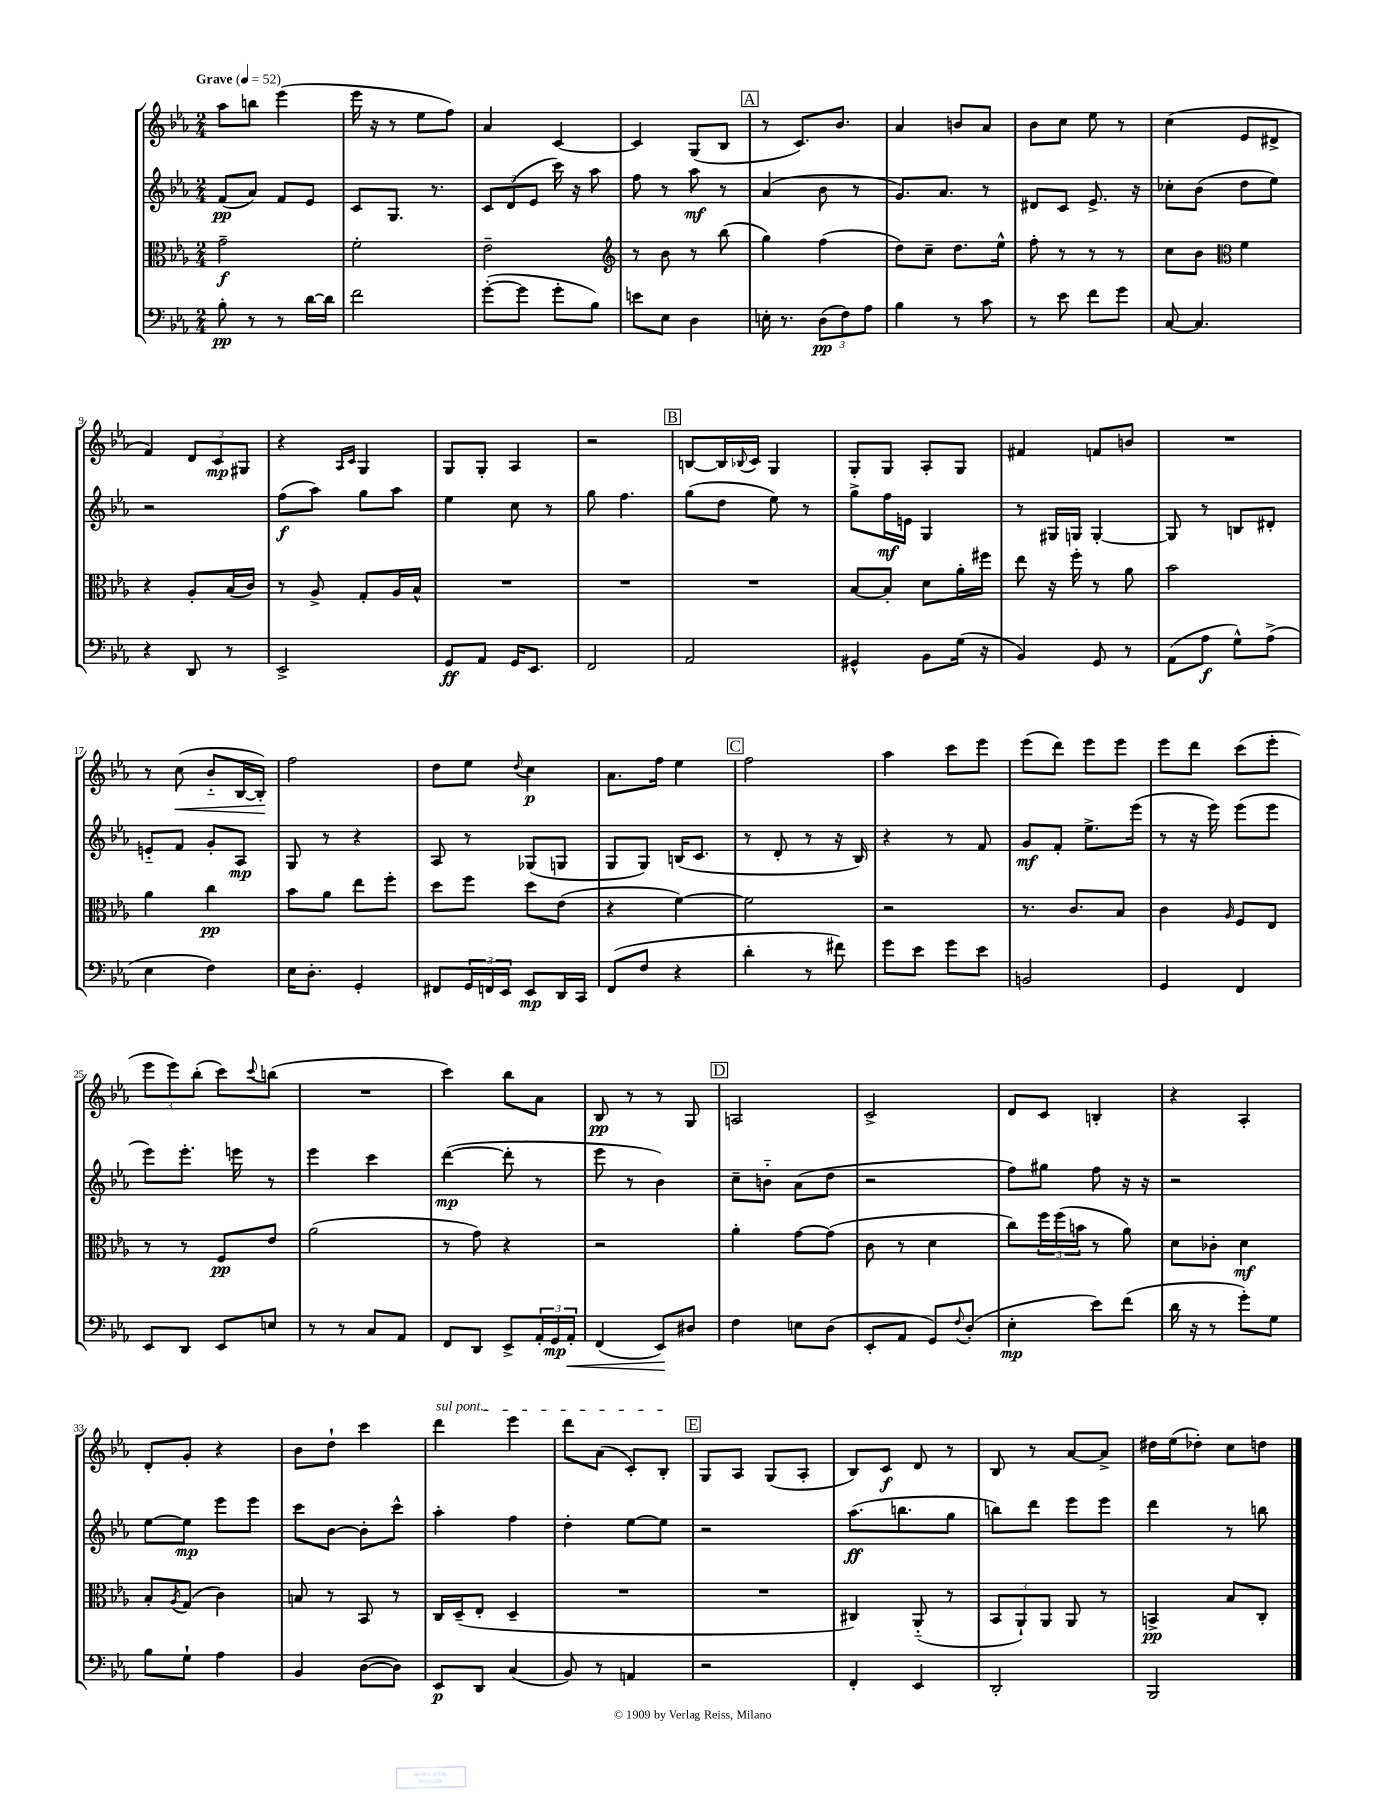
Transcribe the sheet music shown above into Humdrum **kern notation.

**kern	**dynam	**kern	**dynam	**kern	**dynam	**kern	**dynam
*part4	*part4	*part3	*part3	*part2	*part2	*part1	*part1
*staff4	*staff4	*staff3	*staff3	*staff2	*staff2	*staff1	*staff1
*clefF4	*	*clefC3	*	*clefG2	*	*clefG2	*
*k[b-e-a-]	*	*k[b-e-a-]	*	*k[b-e-a-]	*	*k[b-e-a-]	*
*M2/4	*	*M2/4	*	*M2/4	*	*M2/4	*
*MM52	*	*MM52	*	*MM52	*	*MM52	*
=1	=1	=1	=1	=1	=1	=1	=1
!	!	!	!	!	!	!LO:TX:a:B:t=Grave	!
8B-'\	pp	2g~\	f	(8f/L	pp	8aa-\L	.
8r	.	.	.	8a-/J)	.	8bbn\J	.
8r	.	.	.	8f/L	.	(4eee-\	.
[16d\LL	.	.	.	8e-/J	.	.	.
16d\JJ]	.	.	.	.	.	.	.
=2	=2	=2	=2	=2	=2	=2	=2
2f\	.	2f'\	.	8c/L	.	16eee-\	.
.	.	.	.	.	.	16r	.
.	.	.	.	8.G/J	.	8r	.
.	.	.	.	.	.	8ee-\L	.
.	.	.	.	8.r	.	.	.
.	.	.	.	.	.	8ff\J)	.
=3	=3	=3	=3	=3	=3	=3	=3
([8g'\L	.	2e-~\	.	12c/L	.	4a-/	.
.	.	.	.	(12d/	.	.	.
8g\J]	.	.	.	.	.	.	.
.	.	.	.	12e-/J	.	.	.
8g'\L	.	.	.	16ccc\)	.	[4c/	.
.	.	.	.	16r	.	.	.
8B-\J)	.	.	.	8aa-\	.	.	.
=4	=4	=4	=4	=4	=4	=4	=4
*	*	*clefG2	*	*	*	*	*
8en\L	.	8r	.	8ff\	.	4c/]	.
8E-\J	.	8b-\	.	8r	.	.	.
4D\	.	8r	.	8aa-\	mf	(8G/L	.
.	.	(8bb-\	.	8r	.	8B-/J	.
!!LO:REH:place=s1:t=A
=5	=5	=5	=5	=5	=5	=5	=5
16En'\	.	4gg\)	.	(4a-/	.	8r	.
8.r	.	.	.	.	.	.	.
.	.	.	.	.	.	8.c/L)	.
(12D\L	pp	(4ff\	.	8b-\	.	.	.
.	.	.	.	.	.	8.b-/J	.
12F\)	.	.	.	.	.	.	.
.	.	.	.	8r	.	.	.
12A-\J	.	.	.	.	.	.	.
=6	=6	=6	=6	=6	=6	=6	=6
4B-\	.	8dd\L)	.	8.g/L)	.	4a-/	.
.	.	8cc~\J	.	.	.	.	.
.	.	.	.	8.a-/J	.	.	.
8r	.	8.dd\L	.	.	.	8bn/L	.
8c\	.	.	.	8r	.	8a-/J	.
.	.	16ee-^^\Jk	.	.	.	.	.
=7	=7	=7	=7	=7	=7	=7	=7
8r	.	8ff'\	.	8d#X/L	.	8b-\L	.
8e-\	.	8r	.	8c/J	.	8cc\J	.
8f\L	.	8r	.	8.e-^/	.	8ee-\	.
8g\J	.	8r	.	.	.	8r	.
.	.	.	.	16r	.	.	.
=8	=8	=8	=8	=8	=8	=8	=8
[8C/	.	8cc\L	.	8cc-X'\L	.	(4cc\	.
4.C/]	.	8b-\J	.	(8b-\J	.	.	.
*	*	*clefC3	*	*	*	*	*
.	.	4f\	.	8dd\L	.	8e-/L	.
.	.	.	.	8ee-\J)	.	8d#X^/J	.
!!LO:LB:g=z
=9	=9	=9	=9	=9	=9	=9	=9
4r	.	4r	.	2r	.	4f/)	.
8DD/	.	8A-'/L	.	.	.	12d/L	.
.	.	.	.	.	.	12c/	mp
8r	.	(16B-/L	.	.	.	.	.
.	.	.	.	.	.	12G#X/J	.
.	.	16c/JJ)	.	.	.	.	.
=10	=10	=10	=10	=10	=10	=10	=10
2EE-^/	.	8r	.	(8ff\L	f	4r	.
.	.	8A-^/	.	8aa-\J)	.	.	.
.	.	.	.	.	.	16qqA-/LL	.
.	.	.	.	.	.	16qqc/JJ	.
.	.	8G'/L	.	8gg\L	.	4G/	.
.	.	16A-/L	.	8aa-\J	.	.	.
.	.	16B-^^/JJ	.	.	.	.	.
=11	=11	=11	=11	=11	=11	=11	=11
8GG/L	ff	2r	.	4ee-\	.	8G/L	.
8AA-/J	.	.	.	.	.	8G'/J	.
16GG/KL	.	.	.	8cc\	.	4A-/	.
8.EE-/J	.	.	.	.	.	.	.
.	.	.	.	8r	.	.	.
=12	=12	=12	=12	=12	=12	=12	=12
2FF/	.	2r	.	8gg\	.	2r	.
.	.	.	.	4.ff\	.	.	.
!!LO:REH:place=s1:t=B
=13	=13	=13	=13	=13	=13	=13	=13
2AA-/	.	2r	.	(8gg\L	.	[8Bn/L	.
.	.	.	.	8dd\J	.	16B/L]	.
.	.	.	.	.	.	8qqB-X/	.
.	.	.	.	.	.	16c/JJ	.
.	.	.	.	8ee-\)	.	4G/	.
.	.	.	.	8r	.	.	.
=14	=14	=14	=14	=14	=14	=14	=14
4GG#X^^/	.	[8B-/L	.	8gg^\L	.	8G'/L	.
.	.	8B-'/J]	.	16ff\L	mf	8G/J	.
.	.	.	.	16en\JJ	.	.	.
8BB-\L	.	8d\L	.	4G/	.	8A-'/L	.
(16G\Jk	.	16a-'\L	.	.	.	8G/J	.
16r	.	16ff#X\JJ	.	.	.	.	.
=15	=15	=15	=15	=15	=15	=15	=15
4BB-/)	.	8ee-\	.	8r	.	4f#X/	.
.	.	16r	.	16G#X/LL	.	.	.
.	.	16ff'\	.	16Gn/JJ	.	.	.
8GG/	.	8r	.	[4G'/	.	8fn/L	.
8r	.	8a-\	.	.	.	8bn/J	.
=16	=16	=16	=16	=16	=16	=16	=16
(8AA-\L	.	2b-\	.	8G/]	.	2r	.
8A-\J	f	.	.	8r	.	.	.
8G^^\L)	.	.	.	8Bn/L	.	.	.
(8A-^\J	.	.	.	8d#X'/J	.	.	.
!!LO:LB:g=z
=17	=17	=17	=17	=17	=17	=17	=17
4E-\	.	4a-\	.	8en/L	.	8r	.
!	!	!	!	!	!	!	!LO:HP:b
.	.	.	.	8f/J	.	(8cc\	<
4F\)	.	4cc\	pp	8g'/L	.	8b-/L	.
.	.	.	.	8A-/J	mp	[16B-/L	.
.	.	.	.	.	.	16B-'/JJ])	.
.	.	.	.	.	.	.	[
=18	=18	=18	=18	=18	=18	=18	=18
16E-\KL	.	8b-\L	.	8G/	.	2ff\	.
8.D'\J	.	.	.	.	.	.	.
.	.	8a-\J	.	8r	.	.	.
4GG'/	.	8ee-\L	.	4r	.	.	.
.	.	8ff'\J	.	.	.	.	.
=19	=19	=19	=19	=19	=19	=19	=19
8FF#X/L	.	8dd\L	.	8A-/	.	8dd\L	.
24GG/L	.	8ff\J	.	8r	.	8ee-\J	.
24FFn/	.	.	.	.	.	.	.
24EE-/JJ	.	.	.	.	.	.	.
.	.	.	.	.	.	8qqdd/	.
8EE-/L	mp	8dd\L	.	(8G-X/L	.	4cc\	p
16DD/L	.	(8e-\J	.	8Gn/J	.	.	.
16CC/JJ	.	.	.	.	.	.	.
=20	=20	=20	=20	=20	=20	=20	=20
(8FF/L	.	4r	.	8G/L	.	8.a-\L	.
8F/J	.	.	.	8G/J)	.	.	.
.	.	.	.	.	.	16ff\Jk	.
4r	.	[4f\)	.	(16Bn/KL	.	4ee-\	.
.	.	.	.	8.c/J	.	.	.
!!LO:REH:place=s1:t=C
=21	=21	=21	=21	=21	=21	=21	=21
4d'\	.	2f\]	.	8r	.	2ff\	.
.	.	.	.	8d'/	.	.	.
8r	.	.	.	8r	.	.	.
8f#X\)	.	.	.	16r	.	.	.
.	.	.	.	16B-/)	.	.	.
=22	=22	=22	=22	=22	=22	=22	=22
8g\L	.	2r	.	4r	.	4aa-\	.
8e-\J	.	.	.	.	.	.	.
8g\L	.	.	.	8r	.	8ccc\L	.
8e-\J	.	.	.	8f/	.	8eee-\J	.
=23	=23	=23	=23	=23	=23	=23	=23
2BBn/	.	8.r	.	8g/L	mf	(8eee-\L	.
.	.	.	.	8f'/J	.	8ddd\J)	.
.	.	8.c/L	.	.	.	.	.
.	.	.	.	8.ee-^\L	.	8eee-\L	.
.	.	8B-/J	.	.	.	8eee-\J	.
.	.	.	.	(16eee-\Jk	.	.	.
=24	=24	=24	=24	=24	=24	=24	=24
4GG/	.	4c\	.	8r	.	8eee-\L	.
.	.	.	.	16r	.	8ddd\J	.
.	.	.	.	16eee-\)	.	.	.
.	.	16qqA-/	.	.	.	.	.
4FF/	.	8F/L	.	(8eee-\L	.	(8ccc\L	.
.	.	8E-/J	.	8eee-\J	.	8eee-'\J	.
!!LO:LB:g=z
=25	=25	=25	=25	=25	=25	=25	=25
8EE-/L	.	8r	.	8eee-\L)	.	12eee-\L	.
.	.	.	.	.	.	12eee-\)	.
8DD/J	.	8r	.	8.eee-'\J	.	.	.
.	.	.	.	.	.	(12bb-'\J	.
8EE-/L	.	8F/L	pp	.	.	8ccc\L)	.
.	.	.	.	16eeen\	.	.	.
.	.	.	.	.	.	8qqccc/	.
8En/J	.	8e-/J	.	8r	.	(8bbn\J	.
=26	=26	=26	=26	=26	=26	=26	=26
8r	.	(2a-\	.	4eee-\	.	2r	.
8r	.	.	.	.	.	.	.
8C/L	.	.	.	4ccc\	.	.	.
8AA-/J	.	.	.	.	.	.	.
=27	=27	=27	=27	=27	=27	=27	=27
8FF/L	.	8r	.	([4ddd\	mp	4ccc\)	.
8DD/J	.	8g\)	.	.	.	.	.
8EE-^/L	.	4r	.	8ddd'\]	.	8bb-\L	.
24AA-'/L	.	.	.	8r	.	8a-\J	.
24GG/	mp	.	.	.	.	.	.
!	!LO:HP:b	!	!	!	!	!	!
24AA-'/JJ	<	.	.	.	.	.	.
=28	=28	=28	=28	=28	=28	=28	=28
(4FF/	.	2r	.	8eee-\	.	8B-/	pp
.	.	.	.	8r	.	8r	.
8EE-/L)	.	.	.	4b-\)	.	8r	.
8D#X/J	[	.	.	.	.	8G/	.
!!LO:REH:place=s1:t=D
=29	=29	=29	=29	=29	=29	=29	=29
4F\	.	4a-'\	.	8cc~\L	.	2An/	.
.	.	.	.	8bn\J	.	.	.
8En\L	.	[8g\L	.	(8a-\L	.	.	.
(8D\J	.	(8g\J]	.	8dd\J	.	.	.
=30	=30	=30	=30	=30	=30	=30	=30
8EE-'/L	.	8c\	.	2r	.	2c^/	.
8AA-/J	.	8r	.	.	.	.	.
8GG/L)	.	4d\	.	.	.	.	.
8qqF/	.	.	.	.	.	.	.
(8D'/J	.	.	.	.	.	.	.
=31	=31	=31	=31	=31	=31	=31	=31
4E-'\	mp	8cc\L)	.	8ff\L)	.	8d/L	.
.	.	24ff\L	.	8gg#X\J	.	8c/J	.
.	.	(24ff\	.	.	.	.	.
.	.	24bn\JJ	.	.	.	.	.
8e-\L)	.	8r	.	8ff\	.	4Bn'/	.
(8f\J	.	8a-\)	.	16r	.	.	.
.	.	.	.	16r	.	.	.
=32	=32	=32	=32	=32	=32	=32	=32
16d\	.	8d\L	.	2r	.	4r	.
16r	.	.	.	.	.	.	.
8r	.	8c-X'\J	.	.	.	.	.
8g'\L)	.	4d\	mf	.	.	4A-'/	.
8G\J	.	.	.	.	.	.	.
!!LO:LB:g=z
=33	=33	=33	=33	=33	=33	=33	=33
8B-\L	.	8B-'/L	.	[8ee-\L	.	8d'/L	.
.	.	8qA-/	.	.	.	.	.
8G`\J	.	(8G/J	.	8ee-\J]	mp	8g'/J	.
4A-\	.	4c\)	.	8eee-\L	.	4r	.
.	.	.	.	8eee-\J	.	.	.
=34	=34	=34	=34	=34	=34	=34	=34
4BB-/	.	8Bn/	.	8ccc\L	.	8b-\L	.
.	.	8r	.	[8b-\J	.	8dd`\J	.
([8D\L	.	8BB-/	.	8b-'\L]	.	4ccc\	.
8D\J])	.	8r	.	8ccc^^\J	.	.	.
=35	=35	=35	=35	=35	=35	=35	=35
!	!	!	!	!	!	!LO:TX:a:i:t=sul pont.	!
8EE-/L	p	16C/LL	.	4aa-'\	.	4ddd\	.
.	.	(16D~/J	.	.	.	.	.
8DD/J	.	8E-'/J	.	.	.	.	.
(4C/	.	4D~/	.	4ff\	.	4eee-\	.
=36	=36	=36	=36	=36	=36	=36	=36
8BB-/)	.	2r	.	4dd'\	.	8ddd\L	.
8r	.	.	.	.	.	(8a-\J	.
4AAn/	.	.	.	[8ee-\L	.	8c'/L)	.
.	.	.	.	8ee-\J]	.	8B-'/J	.
!!LO:REH:place=s1:t=E
=37	=37	=37	=37	=37	=37	=37	=37
2r	.	2r	.	2r	.	8G/L	.
.	.	.	.	.	.	8A-/J	.
.	.	.	.	.	.	(8G/L	.
.	.	.	.	.	.	8A-'/J	.
=38	=38	=38	=38	=38	=38	=38	=38
4FF'/	.	4C#X/)	.	(8.aa-\L	ff	8B-/L)	.
.	.	.	.	.	.	8c/J	f
.	.	.	.	8.bbn\	.	.	.
4EE-/	.	(8AA-/	.	.	.	8d/	.
.	.	8r	.	8gg\J	.	8r	.
=39	=39	=39	=39	=39	=39	=39	=39
2DD'/	.	12BB-/L	.	8bbn\L)	.	8B-/	.
.	.	12AA-`/)	.	.	.	.	.
.	.	.	.	8ddd\J	.	8r	.
.	.	12AA-/J	.	.	.	.	.
.	.	8AA-/	.	8eee-\L	.	[8a-/L	.
.	.	8r	.	8eee-\J	.	8a-^/J]	.
=40	=40	=40	=40	=40	=40	=40	=40
2BBB-/	.	4BBn^/	pp	4ddd\	.	16dd#X\LL	.
.	.	.	.	.	.	(16ee-\J	.
.	.	.	.	.	.	8dd-X'\J)	.
.	.	8B-/L	.	8r	.	8cc\L	.
.	.	8C'/J	.	8bbn\	.	8ddn\J	.
==	==	==	==	==	==	==	==
*-	*-	*-	*-	*-	*-	*-	*-
